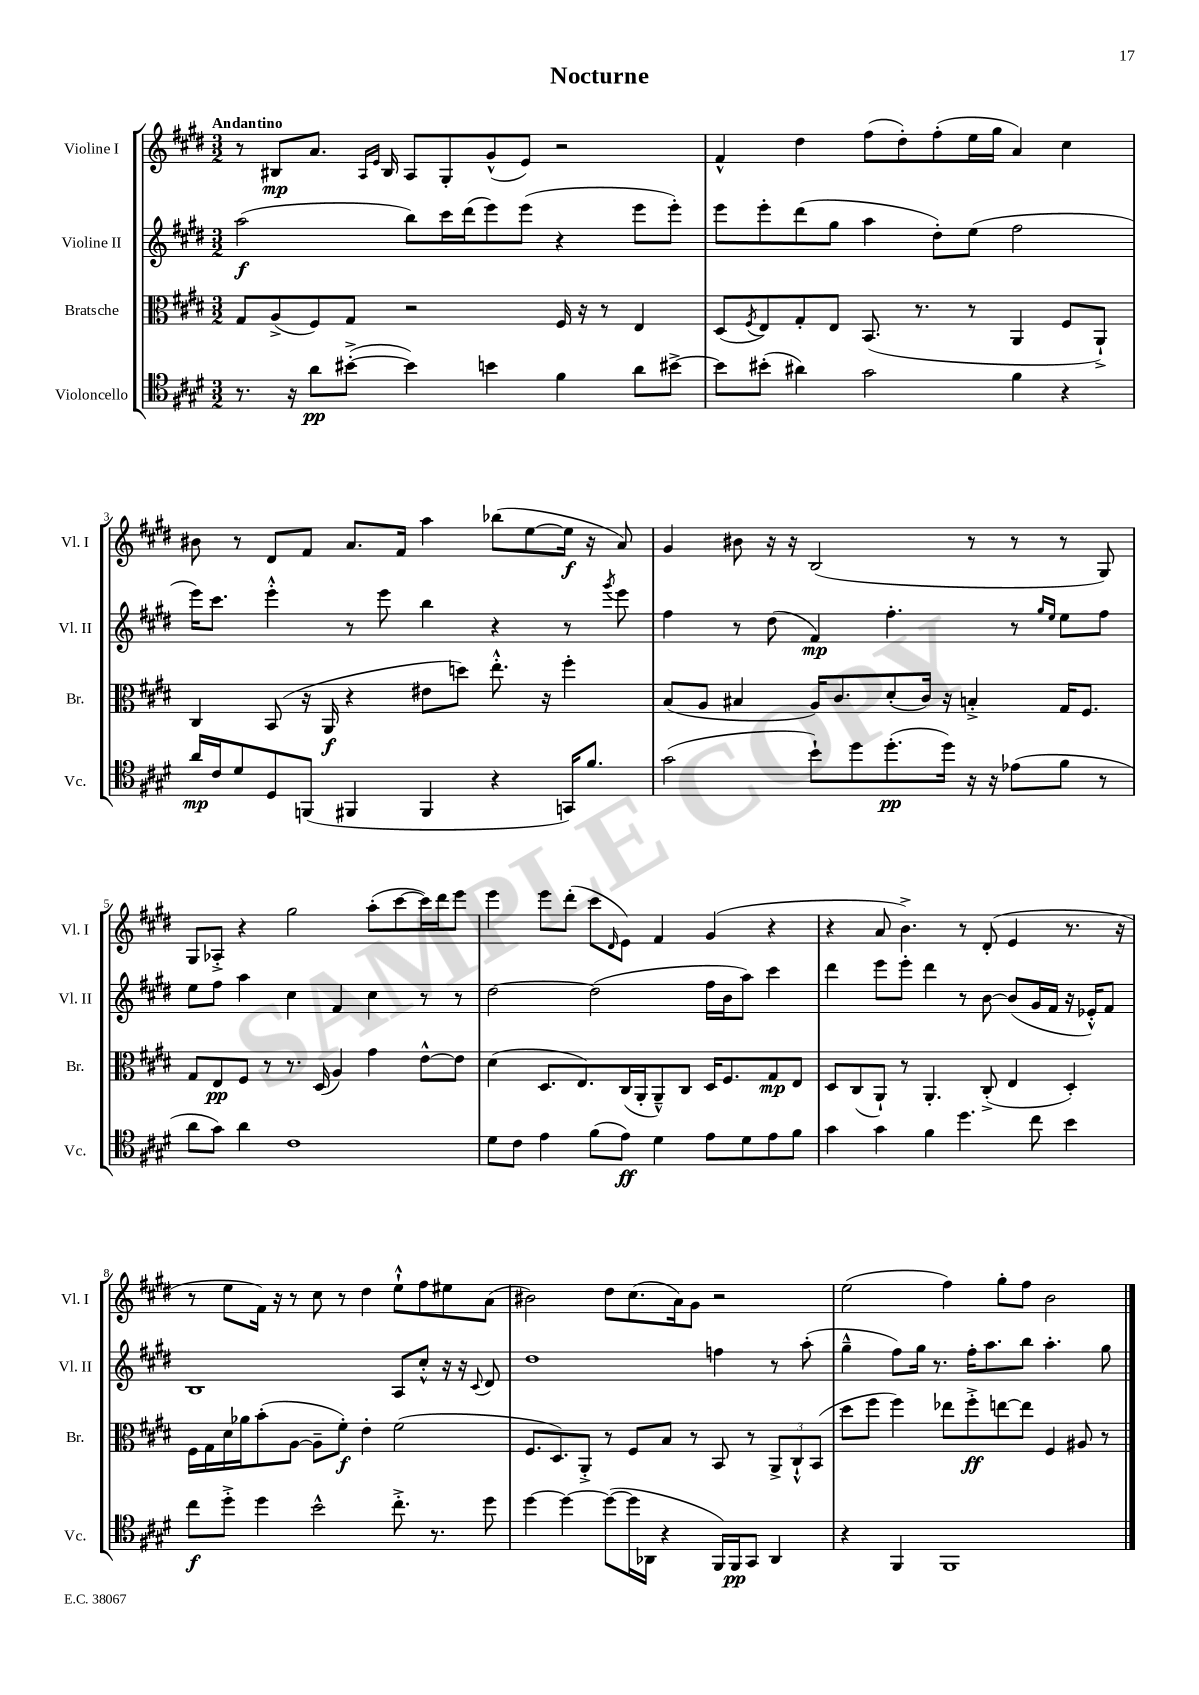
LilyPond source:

\header { title = "Nocturne" }
<<
\new StaffGroup <<
\new Staff = "s0" \with { instrumentName = "Violine I" shortInstrumentName = "Vl. I" } {
    \clef treble \key e \major \numericTimeSignature \time 3/2 \tempo "Andantino"
    r8 bis8\mp a'8. \grace { a16 e'16 } bis16 a8 gis8-. gis'8-^( e'8) r2 |
    fis'4-^ dis''4 fis''8( dis''8-.) fis''8-.( e''16 gis''16 a'4) cis''4 |
    bis'8 r8 dis'8 fis'8 a'8. fis'16 a''4 bes''8( e''8~ e''16\f r16 a'8) |
    gis'4 bis'8 r16 r16 b2( r8 r8 r8 gis8) |
    gis8 aes8-.-> r4 gis''2 a''8-.( cis'''8~ cis'''16) dis'''16 e'''8 |
    e'''4 e'''8 dis'''8-.( cis'''8 \grace { dis'16 } e'8) fis'4 gis'4( r4 |
    r4 a'8 b'4.->) r8 dis'8-.( e'4 r8. r16 |
    r8 e''8 fis'16) r16 r8 cis''8 r8 dis''4 e''8-!-^ fis''8 eis''8 a'8( |
    bis'2) dis''8 cis''8.( a'16) gis'8 r2 |
    e''2( fis''4) gis''8-. fis''8 b'2 \bar "|." |
}
\new Staff = "s1" \with { instrumentName = "Violine II" shortInstrumentName = "Vl. II" } {
    \clef treble \key e \major \numericTimeSignature \time 3/2
    a''2\f( b''8) cis'''16 dis'''16( e'''8) e'''8( r4 e'''8 e'''8-.) |
    e'''8 e'''8-. dis'''8( gis''8 a''4 dis''8-.) e''8( fis''2 |
    e'''16) cis'''8. e'''4-.-^ r8 e'''8 b''4 r4 r8 \acciaccatura { gis'''8 } e'''8 |
    fis''4 r8 dis''8( fis'4\mp) fis''4.-. r8 \grace { gis''16 e''16 } e''8 fis''8 |
    e''8 fis''8 a''4 cis''4 fis'4 cis''4 r8 r8 |
    dis''2~ dis''2( fis''16 b'16 a''8) cis'''4 |
    dis'''4 e'''8 e'''8-. dis'''4 r8 b'8~ b'8( gis'16 fis'16 r16 ees'16-.-^) fis'8 |
    b1 a8 cis''8-.-^ r16 r16 \appoggiatura { cis'8 } dis'8 |
    dis''1 f''4 r8 a''8-.( |
    gis''4---^ fis''8) gis''16 r8. fis''16-. a''8. b''8 a''4.-. gis''8 \bar "|." |
}
\new Staff = "s2" \with { instrumentName = "Bratsche" shortInstrumentName = "Br." } {
    \clef alto \key e \major \numericTimeSignature \time 3/2
    gis8 a8->( fis8) gis8 r2 fis16 r16 r8 e4 |
    dis8( \acciaccatura { fis8 } e8) gis8-. e8 b,8.( r8. r8 a,4 fis8 a,8-!->) |
    cis4 b,8( r16 a,16\f r4 eis'8 d''8) e''8.-.-^ r16 fis''4-. |
    b8( a8 bis4 a16) cis'8. dis'8-.( cis'16) r16 b4-.-> gis16 fis8. |
    gis8 e8\pp fis8 r8 r8. dis16( a4) gis'4 e'8~-^ e'8 |
    dis'4( dis8. e8.) cis16( a,16-. a,8---^) cis8 dis16 fis8. gis8\mp e8 |
    dis8 cis8( a,8-!) r8 a,4.-. cis8-.->( e4 dis4-.) |
    fis16 gis16 dis'16 aes'16 b'8-.( a8~ a8-- fis'8-.\f) e'4-. fis'2( |
    fis8. dis8.) a,8-.-> r8 fis8 b8 r8 b,8 r8 \tuplet 3/2 { a,8-> cis8-!-^ b,8( } |
    dis''8 fis''8 fis''4) ees''8 fis''8-.->\ff e''8~ e''8 fis4 ais8 r8 \bar "|." |
}
\new Staff = "s3" \with { instrumentName = "Violoncello" shortInstrumentName = "Vc." } {
    \clef tenor \key e \major \numericTimeSignature \time 3/2
    r8. r16 a'8\pp bis'8~-.->( bis'4) b'4 fis'4 a'8 bis'8~-> |
    bis'8 bis'8-.( ais'4) gis'2 fis'4 r4 |
    a'16\mp cis'16 dis'8 dis8 f,8( fis,4 fis,4 r4 g,16) fis'8. |
    gis'2( b'8-!) dis''8 dis''8.-.\pp( dis''16) r16 r16 ees'8( fis'8 r8 |
    a'8 gis'8) a'4 cis'1 |
    dis'8 cis'8 e'4 fis'8( e'8\ff) dis'4 e'8 dis'8 e'8 fis'8 |
    gis'4 gis'4 fis'4 dis''4. cis''8 b'4 |
    cis''8\f dis''8-.-> dis''4 b'2-^ cis''8.-.-> r8. dis''8 |
    dis''4~ dis''4~ dis''8~( dis''16 aes,16 r4 fis,16) fis,16\pp gis,8 aes,4 |
    r4 fis,4 fis,1 \bar "|." |
}
>>
>>
